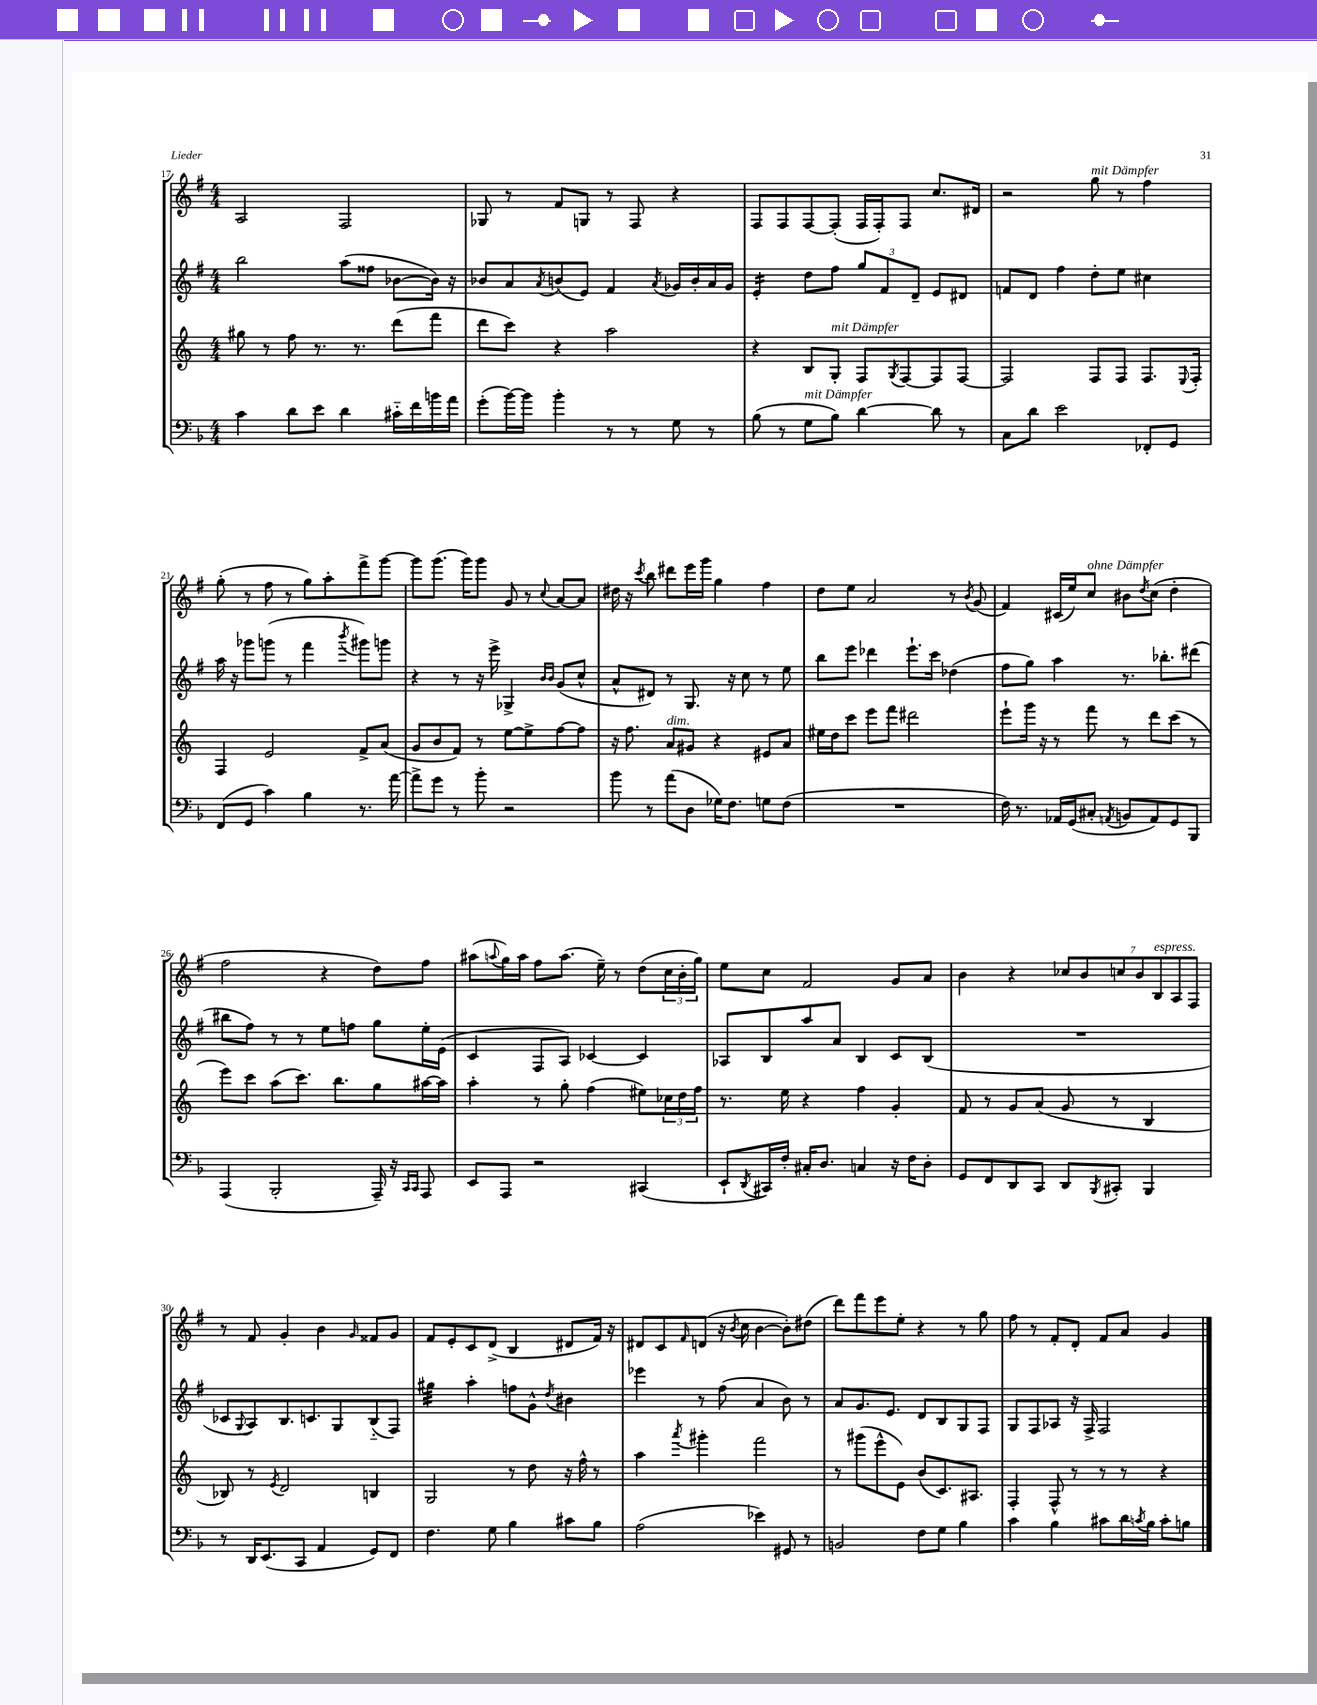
<<
\new StaffGroup <<
\new Staff = "s0" {
    \clef treble \key g \major \numericTimeSignature \time 4/4
    a2 fis2 |
    ges8 r8 fis'8 g8 r8 fis8 r4 |
    fis8 fis8 fis8~ fis8-.( fis16 fis16-.) fis8 c''8. dis'16 |
    r2 g''8^\markup { \italic "mit Dämpfer" } r8 fis''4 |
    g''8-.( r8 fis''8 r8 g''8) a''8-. fis'''8-> g'''8~ |
    g'''8 g'''8.( g'''16) g'''8 g'8 r8 \appoggiatura { c''8 } a'8~ a'8 |
    dis''16 r16 \acciaccatura { c'''8 } b''8 dis'''8 e'''16 g'''16 g''4 fis''4 |
    d''8 e''8 a'2 r8 \acciaccatura { b'8 } g'8( |
    fis'4) cis'16( e''16) c''8^\markup { \italic "ohne Dämpfer" } bis'8 \acciaccatura { d''8 } c''8( d''4-. |
    fis''2 r4 d''8) fis''8 |
    ais''8( \appoggiatura { a''8 } g''16) a''16 fis''8 a''8.( e''16--) r8 d''8( \tuplet 3/2 { c''16 b'16-. g''16) } |
    e''8 c''8 fis'2 g'8 a'8 |
    b'4 r4 \tuplet 7/4 { ces''8 b'8 c''8 b'8 b8^\markup { \italic "espress." } a8 fis8 } |
    r8 fis'8 g'4-. b'4 \grace { g'16 } fisis'8 g'8 |
    fis'8 e'8-. c'8 d'8->( b4 dis'8 fis'16) r16 |
    dis'8 c'8 \grace { fis'16 } d'8( r16 \acciaccatura { b'8 } c''16 b'4~ b'8-.) dis''8( |
    d'''8) fis'''8 e'''8 e''8-. r4 r8 g''8 |
    fis''8 r8 fis'8-. d'8-. fis'8 a'8 g'4 \bar "|." |
}
\new Staff = "s1" {
    \clef treble \key g \major \numericTimeSignature \time 4/4
    b''2 a''8( fisis''8 bes'8~ bes'16) r16 |
    bes'8 a'8 \acciaccatura { a'8 } b'8( e'8) fis'4 \acciaccatura { a'8 } ges'16 b'16-. a'16 ges'16 |
    e'4:16-. d''8 fis''8 \tuplet 3/2 { g''8 fis'8 d'8-- } e'8 dis'8 |
    f'8 d'8 fis''4 d''8-. e''8 cis''4 |
    a''16 r16 ges'''8 g'''8( r8 fis'''4 \acciaccatura { b'''8 } gis'''8) g'''8 |
    r4 r8 r16 e'''16-> ges4-> \grace { b'16 b'16 } g'8( c''8-^ |
    a'8-^ dis'8) r8 g8. r16 c''8 r8 e''8 |
    b''8 e'''8 des'''4 e'''8.-! c'''16 des''4( |
    fis''8 g''8) a''4 r8. bes''8.-. dis'''8( |
    bis''8 fis''8) r8 r8 e''8 f''8 g''8 e''16-. e'16( |
    c'4 fis8 a8) ces'4~ ces'4 |
    aes8 b8 a''8 a'8 b4 c'8 b8( |
    R1 |
    ces'8 \appoggiatura { g8 } a8) b8. c'8. g8 b8-_( fis8) |
    gis''4:32 a''4-. f''8 g'8-^ \acciaccatura { d''8 } bis'4 |
    ees'''4 r8 fis''8( a'4 b'8) r8 |
    a'8 g'8. e'8. d'8 b8 g8 fis8 |
    g8 fis8 aes8 r16 fis16-> fis2 \bar "|." |
}
\new Staff = "s2" {
    \clef treble \key c \major \numericTimeSignature \time 4/4
    gis''8 r8 f''8 r8. r8. d'''8( f'''8 |
    d'''8 c'''8) r4 a''2 |
    r4 b8 g8-.^\markup { \italic "mit Dämpfer" } f8 \acciaccatura { g8 } f8~ f8 f8~ |
    f2 f8 f8 f8. \appoggiatura { e8 } f16-. |
    f4 e'2 f'8-> a'8( |
    g'8 b'8 f'8) r8 e''8~ e''8-> f''8~ f''8 |
    r16 f''8. a'8^\markup { \italic "dim." } gis'8 r4 eis'8 a'8 |
    eis''16 d''16 c'''8 e'''8 f'''8 dis'''2 |
    e'''8-! g'''16 r16 r8 f'''8 r8 d'''8 c'''8( r8 |
    e'''8) c'''8 a''8( c'''8.) b''8. g''8 ais''16~ ais''16 |
    a''4-. r8 g''8-. f''4( eis''8) \tuplet 3/2 { ces''16 d''16 f''16 } |
    r8. e''16 r4 f''4 g'4-. |
    f'8 r8 g'8 a'8( g'8 r8 b4 |
    bes8) r8 \acciaccatura { e'8 } d'2 b4 |
    g2 r8 d''8 r16 f''16-^ r8 |
    a''4 \acciaccatura { a'''8 } gis'''4-. f'''2 |
    r8 gis'''8( e'''8-^ e'8) b'8( c'8.) ais8. |
    f4-. f8-^ r8 r8 r8 r4 \bar "|." |
}
\new Staff = "s3" {
    \clef bass \key f \major \numericTimeSignature \time 4/4
    c'4 d'8 e'8 d'4 cis'16-_ f'16 b'16 a'16 |
    g'8-.( bes'16~) bes'16 bes'4-. r8 r8 g8 r8 |
    bes8( r8 g8^\markup { \italic "mit Dämpfer" } bes8) d'4~ d'8 r8 |
    c8 d'8 e'2 fes,8-. g,8 |
    f,8( g,8 c'4) bes4 r8. a'16~ |
    a'8-> g'8 r8 bes'8-. r2 |
    bes'8 r8 a'8( d8 ges16) f8. g8 f8( |
    R1 |
    f16) r8. aes,16 g,16( cis8-. \acciaccatura { a,8 } b,8 a,8) g,8 bes,,8 |
    a,,4( bes,,2-. a,,16--) r16 \grace { c,16 c,16 } a,,8 |
    e,8 a,,8 r2 cis,4( |
    e,8-! \acciaccatura { d,8 } cis,16) f16-. cis16-. d8. c4 r16 f16 d8-. |
    g,8 f,8 d,8 c,8 d,8 \acciaccatura { bes,,8 } cis,8-. bes,,4 |
    r8 d,16 e,8.( c,8 a,4 g,8) f,8 |
    f4. g8 bes4 cis'8 bes8 |
    a2( ees'4) gis,8 r8 |
    b,2 f8 g8 bes4 |
    c'4 bes4 cis'8 d'16 \acciaccatura { c'8 } bes16 c'8-. b8 \bar "|." |
}
>>
>>
\layout { \context { \Score currentBarNumber = #17 } }
